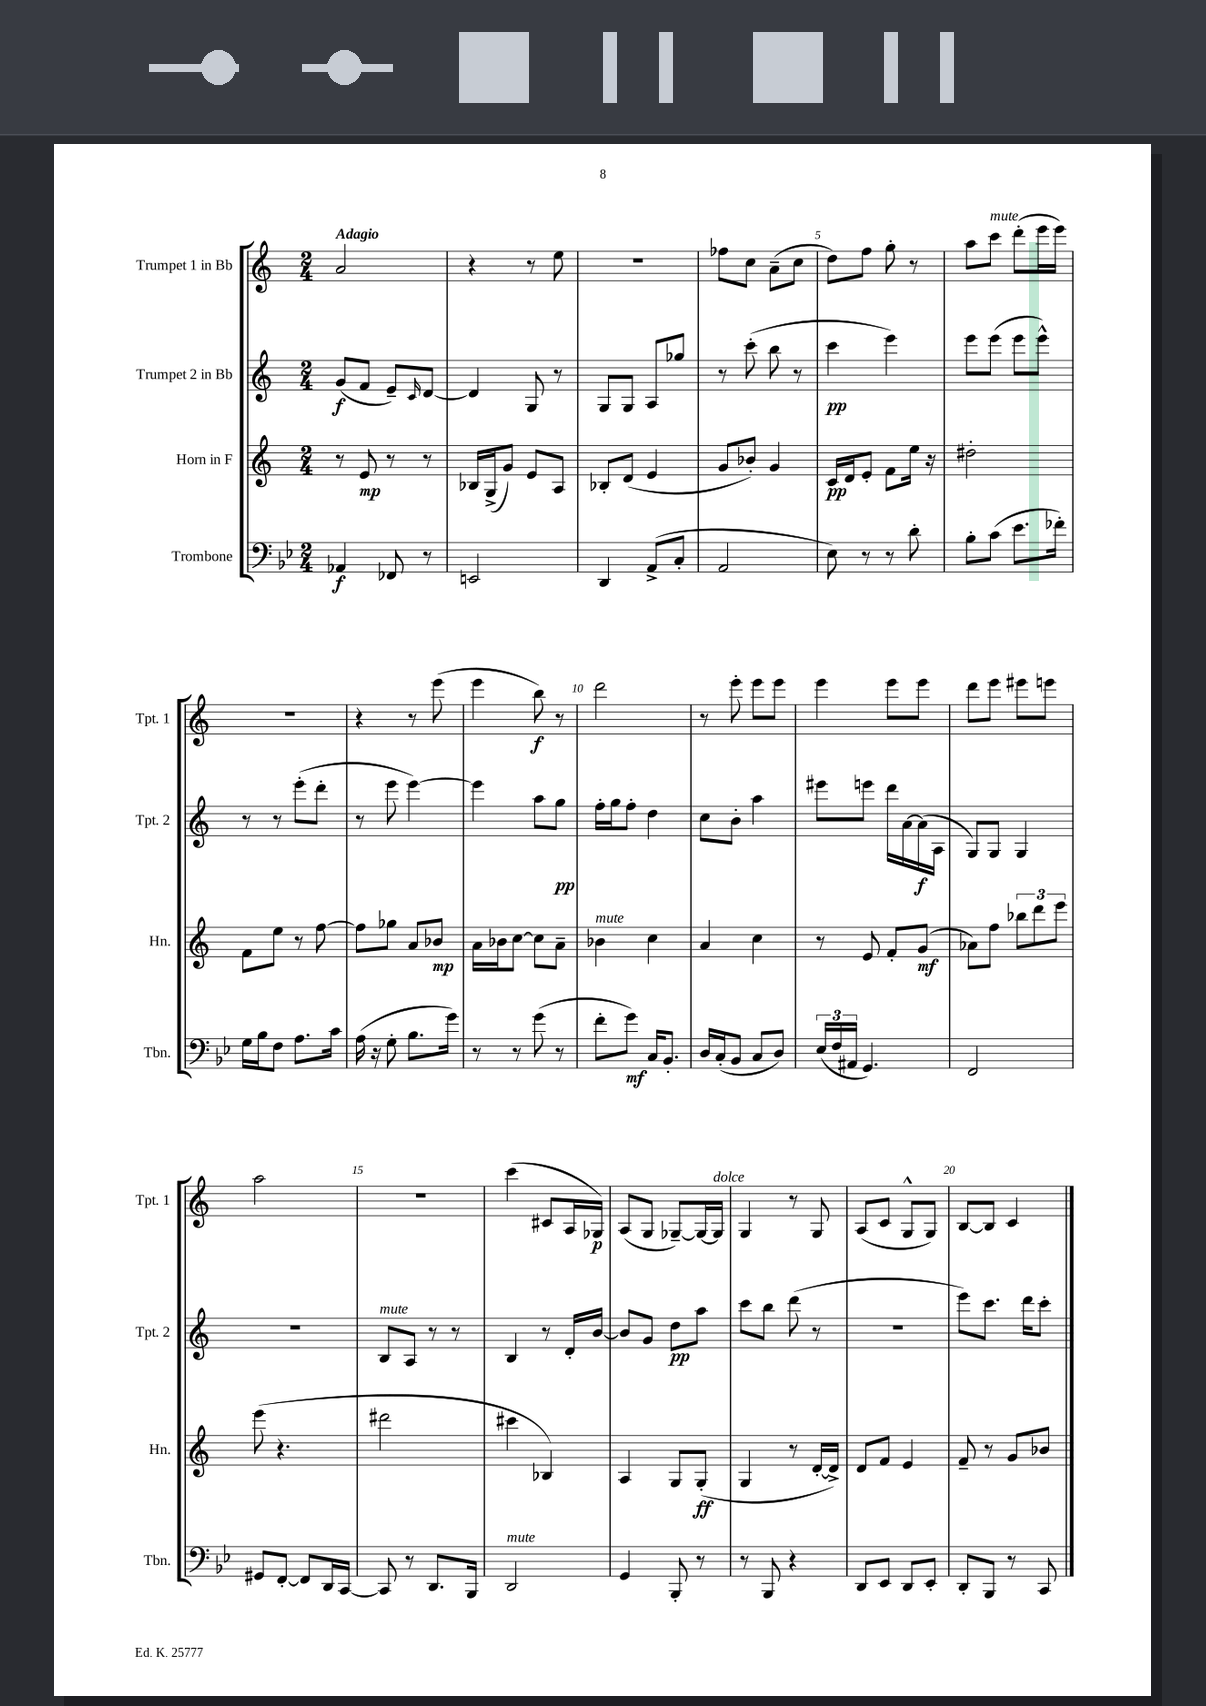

**kern	**kern	**kern	**kern
*staff4	*staff3	*staff2	*staff1
*clefF4	*clefG2	*clefG2	*clefG2
*k[b-e-]	*k[]	*k[]	*k[]
*M2/4	*M2/4	*M2/4	*M2/4
4AA-	8r	(8g	2a
.	8e	8f	.
8FF-	8r	8e~)	.
.	.	16qqc	.
8r	8r	[8d	.
=	=	=	=
2EE	16B-	4d]	4r
.	(16G^	.	.
.	8g)	.	.
.	8e	8G	8r
.	8A	8r	8ee
=	=	=	=
4DD	8B-'	8G	2r
.	(8d	8G	.
(8AA^	4e	8A	.
8C'	.	8gg-	.
=	=	=	=
2AA	8g	8r	8ff-
.	8b-')	(8ccc'	8cc
.	4g	8bb	(8a~
.	.	8r	8cc
=	=	=	=
8E-)	16c	4ccc	8dd)
.	16d	.	.
8r	8e'	.	8ff
8r	8f	4eee)	8gg'
8d'	16ee	.	8r
.	16r	.	.
=	=	=	=
8B-'	2dd#'	8eee	8aa
(8c	.	(8eee	8ccc
8.e-	.	8eee	(8ddd'
.	.	8eee^^)	16eee
16f-')	.	.	16eee)
=	=	=	=
16G	8f	8r	2r
16B-	.	.	.
8F	8ee	8r	.
8.A	8r	(8eee'	.
.	[8ff	8ddd'	.
16c	.	.	.
=	=	=	=
(16A	8ff]	8r	4r
16r	.	.	.
8G'	8gg-	8eee	.
8.B-	8a	[4eee)	8r
.	8b-	.	(8eee
16g)	.	.	.
=	=	=	=
8r	16a	4eee]	4eee
.	16b-	.	.
8r	[8cc	.	.
(8g	8cc]	8aa	8bb)
8r	8a~	8gg	8r
=	=	=	=
8f'	4b-	16ff'	2ddd
.	.	16gg	.
8g)	.	8ff'	.
16C	4cc	4dd	.
8.BB-'	.	.	.
=	=	=	=
16D	4a	8cc	8r
(16C'	.	.	.
8BB-	.	8b'	8eee'
8C	4cc	4aa	8eee
8D)	.	.	8eee
=	=	=	=
(24E-	8r	8eee#	4eee
24F	.	.	.
24AA#	.	.	.
4.GG)	8e	8eee	.
.	8f'	16ddd	8eee
.	.	[16a	.
.	(8g	(16a]	8eee
.	.	16A	.
=	=	=	=
2FF	8a-)	8G)	8ddd
.	8ff	8G	8eee
.	12bb-	4G	8eee#
.	12ddd	.	.
.	.	.	8eee
.	12eee	.	.
=	=	=	=
8GG#	(8eee	2r	2aa
[8FF'	4.r	.	.
8FF]	.	.	.
16DD	.	.	.
[16CC	.	.	.
=	=	=	=
8CC]	2ddd#	8B	2r
8r	.	8A	.
8.DD	.	8r	.
.	.	8r	.
16BBB-	.	.	.
=	=	=	=
2DD	4ccc#	4B	(4ccc
.	4B-)	8r	8c#
.	.	16d'	16A
.	.	[16b	16G-)
=	=	=	=
4GG	4A	8b]	(8A
.	.	8g	8G
8BBB-'	8G	8dd	[8G-~)
8r	(8G'	8aa	16G-_
.	.	.	16G-]
=	=	=	=
8r	4G	8ccc	4G
8BBB-	.	8bb	.
4r	8r	(8ddd	8r
.	[16d'	8r	8G
.	16d^])	.	.
=	=	=	=
8DD	8d	2r	(8A
8EE-	8f	.	8c
8DD	4e	.	8G^^
8EE-'	.	.	8G)
=	=	=	=
8DD'	8f~	8eee)	[8B
8BBB-	8r	8.ccc	8B]
8r	8g	.	4c
.	.	16ddd	.
8CC	8b-	8ccc'	.
==	==	==	==
*-	*-	*-	*-
